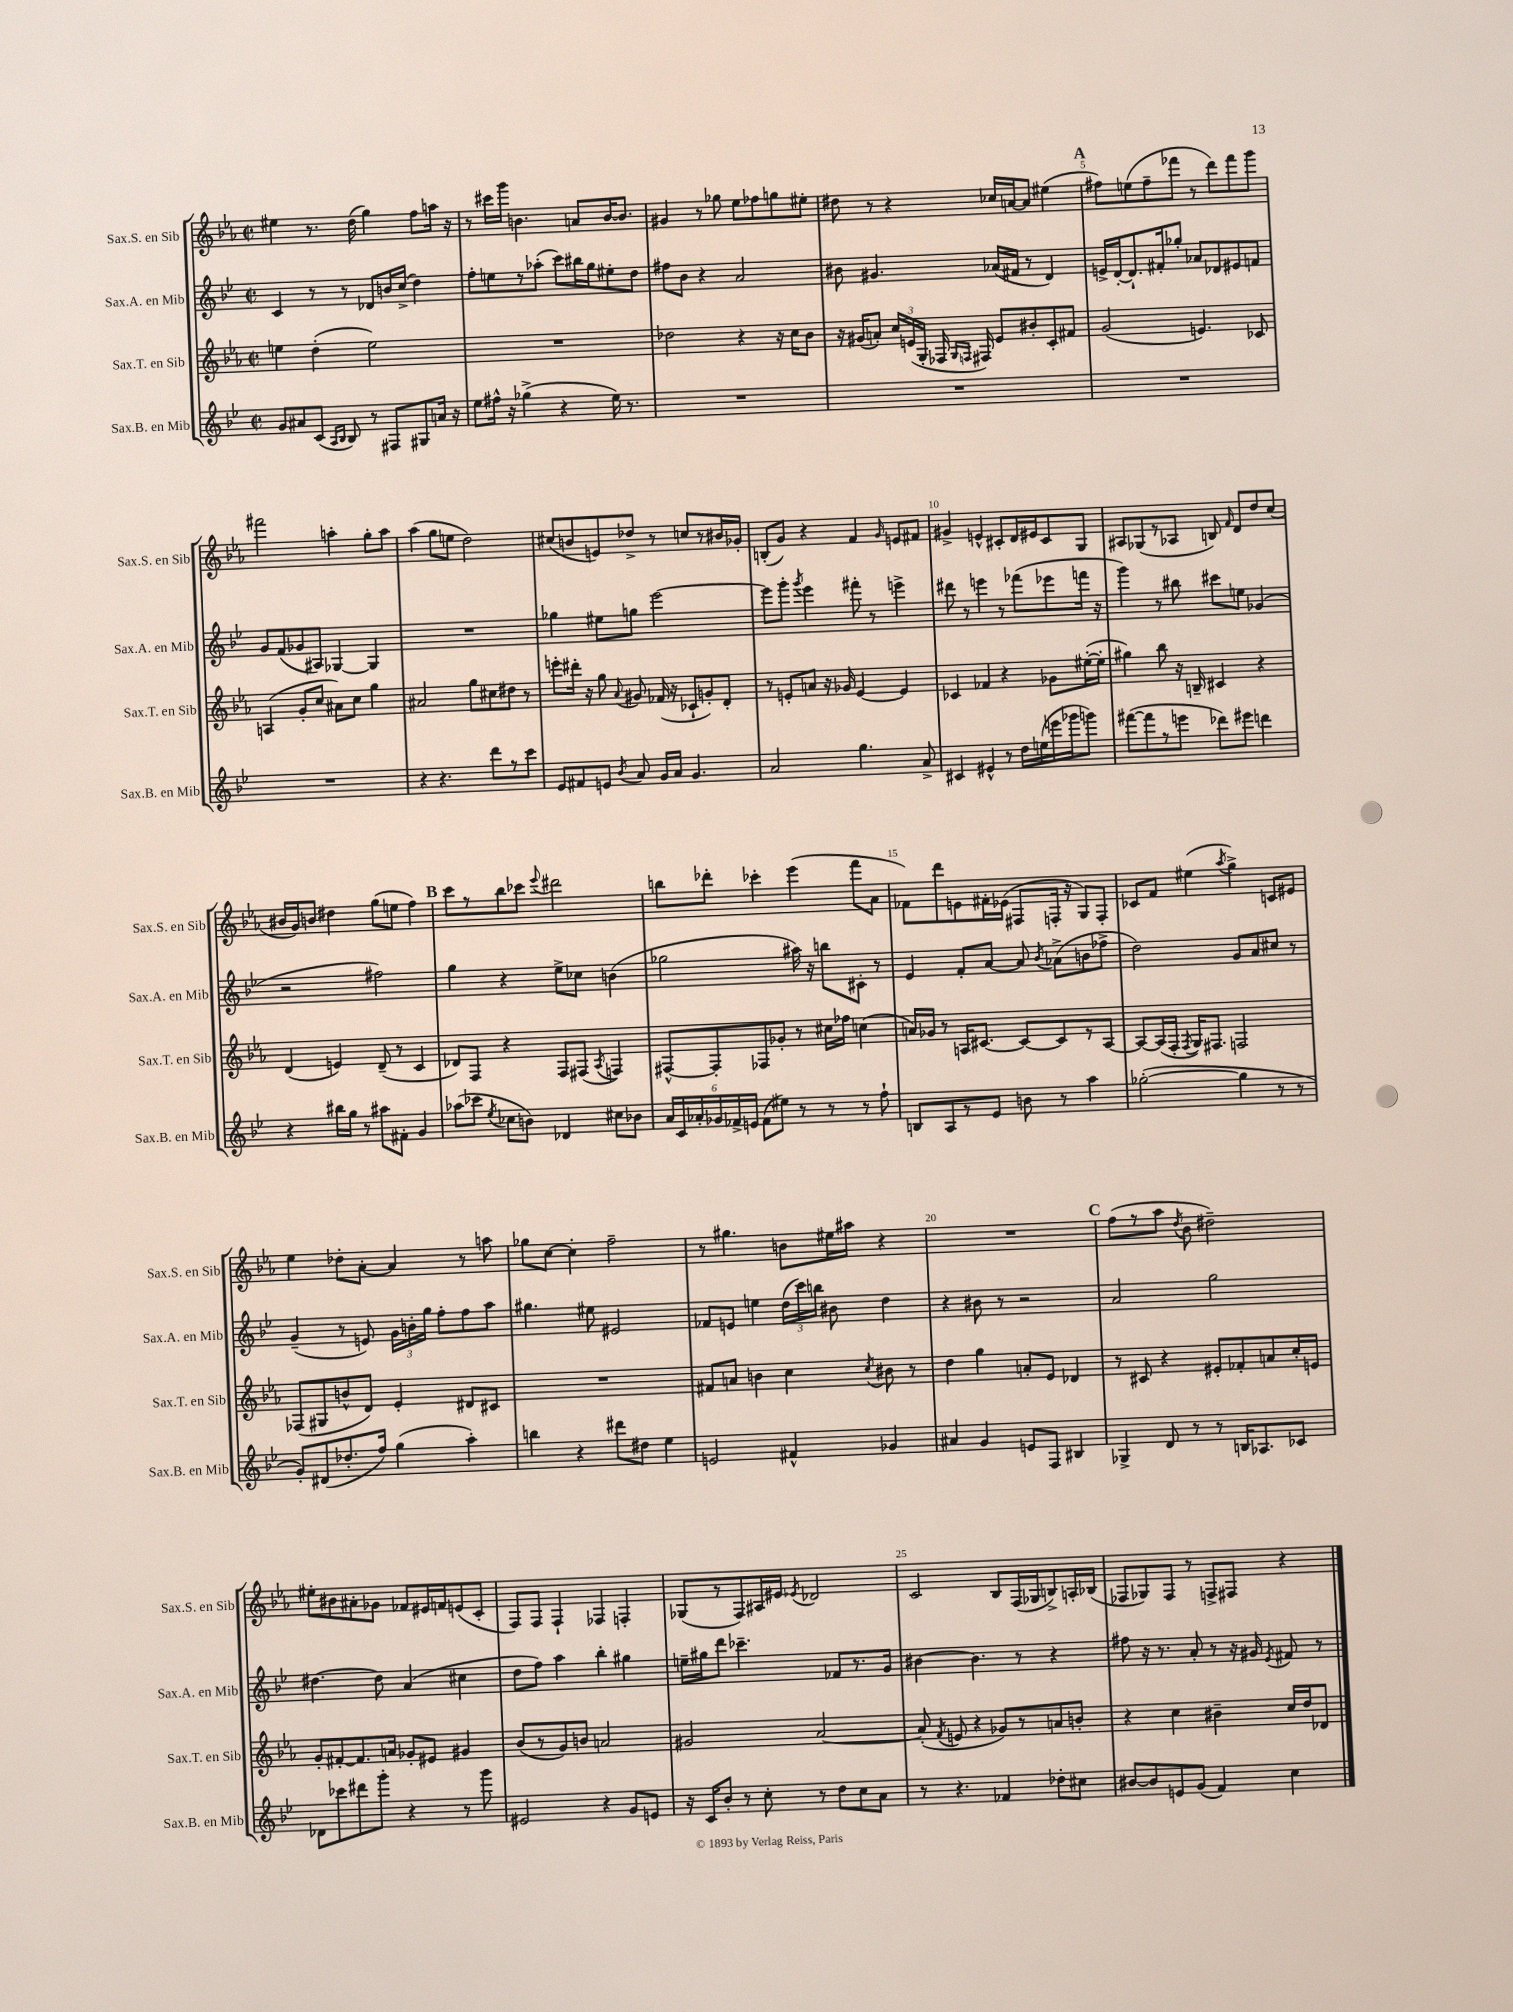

**kern	**kern	**kern	**kern
*staff4	*staff3	*staff2	*staff1
*clefG2	*clefG2	*clefG2	*clefG2
*k[b-e-]	*k[b-e-a-]	*k[b-e-]	*k[b-e-a-]
*M2/2	*M2/2	*M2/2	*M2/2
*met(c|)	*met(c|)	*met(c|)	*met(c|)
8g	4ee	4c	4ee#
8a#	.	.	.
(8c	(4dd'	8r	8.r
16qqA	.	.	.
16qqB-	.	.	.
8B-)	.	8r	.
.	.	.	(16dd
8r	2ee)	8d-	4gg)
8F#	.	16b	.
.	.	(16cc^	.
8G#	.	4dd)	8ff
16a	.	.	16aa
16r	.	.	16r
=	=	=	=
8ee-	1r	8ff'	8r
16ff#^^	.	8ee	16ccc#
16r	.	.	16ggg
(4gg-^	.	8r	4.b
.	.	(8aa-'	.
4r	.	8ccc)	.
.	.	16bb#	8a
.	.	16gg	.
16ee-)	.	8ee#'	[16b
8.r	.	.	8.b]
.	.	8dd	.
=	=	=	=
1r	2dd-	8ff#	4g#
.	.	8b-	.
.	.	4r	8r
.	.	.	8gg-
.	4r	2a	8ee-
.	.	.	8ff-
.	16r	.	8gg
.	16cc	.	.
.	8b-	.	8ee#'
=	=	=	=
1r	16r	8b#	8dd#
.	(16g#	.	.
.	8a')	4.g#	8r
.	24cc	.	4r
.	(24e	.	.
.	24G'	.	.
.	16F-	.	.
.	16qqG	.	.
.	16qqF	.	.
.	16F#)	.	.
.	8e	(16a-	16cc-
.	.	16f#	[16a
.	8b#'	8r	8a]
.	8c'	4d)	(4ee#
.	8f#	.	.
=	=	=	=
1r	(2g	16e^	8ff#)
.	.	[16d'	.
.	.	8.d`]	(8ee
.	.	.	8ff#~
.	.	16f#'	.
.	.	8gg-'	8fff-
.	4.e)	8a-	8r
.	.	8d-	8ddd)
.	.	8e#	8fff-
.	8c-	8f	8ggg
=	=	=	=
1r	(4A	8g	2fff#
.	.	(8f	.
.	8g'	8g-	.
.	8cc	8A#)	.
.	8a#)	[4G-	4aa'
.	8cc	.	.
.	4gg	4G-]	8gg'
.	.	.	8aa
=	=	=	=
4r	2a#	1r	(4aa-
4.r	.	.	8gg
.	.	.	8ee
.	8gg	.	2dd)
8ddd	8cc#	.	.
8r	8dd#	.	.
8ccc	8r	.	.
=	=	=	=
8e-	8eee'	4gg-	(8cc#
8f#	16ddd#'	.	8b
.	16r	.	.
8e	8gg	8ee#	8e)
8qb-	8qqa-	.	.
8a	8g#	8gg	8dd-^
16g	(16f-	[2eee-	8r
16a	16r	.	.
4.g	8c-`	.	8cc
.	8g')	.	8r
.	8d'	.	16b#
.	.	.	16g-'
=	=	=	=
2a	8r	8eee-]	(8B'
.	8e'	8ggg'	8g)
.	.	8qggg	.
.	8a	4eee-	4r
.	16r	.	.
.	16g-	.	.
4.gg	[4e	8fff#'	4f
.	.	8r	.
.	.	.	16qqg
.	4e]	4eee^	8e
8a^	.	.	8f#
=	=	=	=
4c#	4c-	8ddd#	4g#^
.	.	8r	.
4e#^^	4f-	4eee	4e^^
8r	4r	8r	8c#'
16dd	.	(8fff-	16d
(16ee	.	.	16e#
16eee	8g-	8eee-	8c#
16ggg-	.	.	.
8ggg)	([16ee#'	16fff	8G
.	16ee#']	16r	.
=	=	=	=
([8fff#	4gg#)	4ggg)	8A#
8fff#]	.	.	(8G-
8r	8bb-	8r	8r
8eee	16r	8bb#	8A-
.	16B~	.	.
8ddd-)	4c#	8ccc#	8B)
.	.	.	16qqf
8eee#	.	8ee	8d
4ddd	4r	(4g-	8dd
.	.	.	(8cc
=	=	=	=
4r	(4d	2r	16b#
.	.	.	16g)
.	.	.	8b
16bb#	4e)	.	4dd#
16gg	.	.	.
8r	.	.	.
8aa#	(8d~	2ff#)	(8gg
8f#'	8r	.	8ee
4g	4c	.	4ff)
=	=	=	=
(8aa-	8d-)	4gg	8ccc
8ccc-	8F	.	8r
8qee-	.	.	.
8cc-	4r	4r	8bb-
8b)	.	.	8ccc-
.	.	.	8qqeee-
4d-	8F	8ee-^	2ddd#
.	(8F#	8cc-	.
.	8qA-	.	.
8cc#	4F)	(4b	.
8b-	.	.	.
=	=	=	=
24a	[8F#^^	2gg-	8bb
24c	.	.	.
24a-'	.	.	.
24g-	8F#']	.	8ddd-'
24f-^	.	.	.
24e	.	.	.
(8f-	8F-	.	4ccc-'
8ee#)	8g-'	.	.
8r	8r	16aa#)	(4eee-
.	.	16r	.
8r	16cc#	8bb	.
.	16ff-	.	.
8r	(4cc	8c#'	8fff
8ff`	.	8r	8a-
=	=	=	=
8B	16a)	4e-	8f-)
.	16g-	.	.
8A	8r	.	8ddd
8r	16A	8f'	8e
.	[8.c#	.	.
8e-	.	[8a	16f#'
.	.	.	(16e-
8b	8c#_	8a]	8F#
.	.	8qb-	.
8r	8c#]	(8a-^	16F'
.	.	.	16r
4aa	8r	8b	8G)
.	[8A	8ff-^	8F'
=	=	=	=
([2gg-'	8A_	2dd)	8c-
.	(16A]	.	8f
.	16F'	.	.
.	8qF	.	.
.	16G)	.	(4ee#
.	8.F#	.	.
.	.	.	8qaa-
4gg-]	2F	8g	4gg^)
.	.	8a	.
8r	.	8cc#	8c
8r	.	8r	8e#
=	=	=	=
8g')	(8F-	(4g~	4ee-
(8d#	8G#	.	.
8.dd-'	8b^^	8r	8dd-'
.	8d)	8e)	[8a-'
16ff)	.	.	.
(4gg	4e-'	24g	4a-]
.	.	24b'	.
.	.	24gg	.
.	.	8ff'	.
4aa')	8d#	8ff	8r
.	8c#	8aa	8aa
=	=	=	=
4bb	1r	4.gg#	8gg-
.	.	.	[8cc
4r	.	.	4cc']
.	.	8ee#	.
8ddd#	.	2e#	2ff~
8dd#	.	.	.
4ee-	.	.	.
=	=	=	=
2e	8f#	8f-	8r
.	8a	8e	4.gg#
.	4b	4ee	.
4f#^^	4cc	(24dd	8b
.	.	24ccc)	.
.	.	24bb	.
.	.	8b#	16ee#
.	.	.	16aa#
.	8qcc	.	.
4g-	8b#	4dd	4r
.	8r	.	.
=	=	=	=
4a#	4dd	4r	1r
4g	4gg	8b#	.
.	.	8r	.
8e	8a'	2r	.
8F	8e-	.	.
4B#	4d-	.	.
=	=	=	=
4G-^	8r	2a	(8ff
.	8c#	.	8r
8d	4r	.	8aa-
.	.	.	8qdd
8r	.	.	8b-
8r	8e#'	2gg	2dd#~)
16B	8f-'	.	.
8.A-	.	.	.
.	8a	.	.
8c-	16cc'	.	.
.	16e	.	.
=	=	=	=
8d-	8g'	[4.dd#	8ee#'
8ccc-	[8f#'	.	8b#
8ddd#	8.f#]	.	8a#'
8ggg'	.	8dd#]	8g-
.	16a	.	.
4r	8g-'	(4a	8f-
.	8e#	.	16e#
.	.	.	16f
8r	4g#	4cc#	(8e
8ggg	.	.	8c'
=	=	=	=
2e#	(8b-	8dd	8F)
.	8r	8ff)	8F
.	8g)	4aa	4F`
.	8b	.	.
4r	2a	4bb-'	4F-
8g	.	4gg#	4F'
8e	.	.	.
=	=	=	=
16r	2g#	16ee~	(8G-
16c	.	16gg#	.
8b-'	.	8ddd	8r
8r	.	4.ccc-~	8F)
8cc'	.	.	16A#
.	.	.	16e#
.	.	.	8qe-
8r	[2a-	.	2d-
8dd	.	8f-	.
8cc	.	8.r	.
8a	.	.	.
.	.	16g	.
=	=	=	=
8r	(8a-']	[4b#	2c
.	8qf	.	.
4.r	8e	.	.
.	4r	4.b#]	.
4f-	8g-)	.	8B-
.	8r	8r	(16F
.	.	.	16G-
8dd-'	8a	4r	8B^)
8cc#	8b'	.	16A'
.	.	.	(16B-
=	=	=	=
[8b#	4r	8ff#	8F-
8b#]	.	16r	8G-)
.	.	8.r	.
8e	4cc	.	8F-
(8g	.	8a'	8r
4f)	4b#~	8r	8F^
.	.	16r	8F#
.	.	16g#	.
.	.	8qe-	.
4cc	16cc	8f#	4r
.	16dd	.	.
.	8d-	8r	.
==	==	==	==
*-	*-	*-	*-
